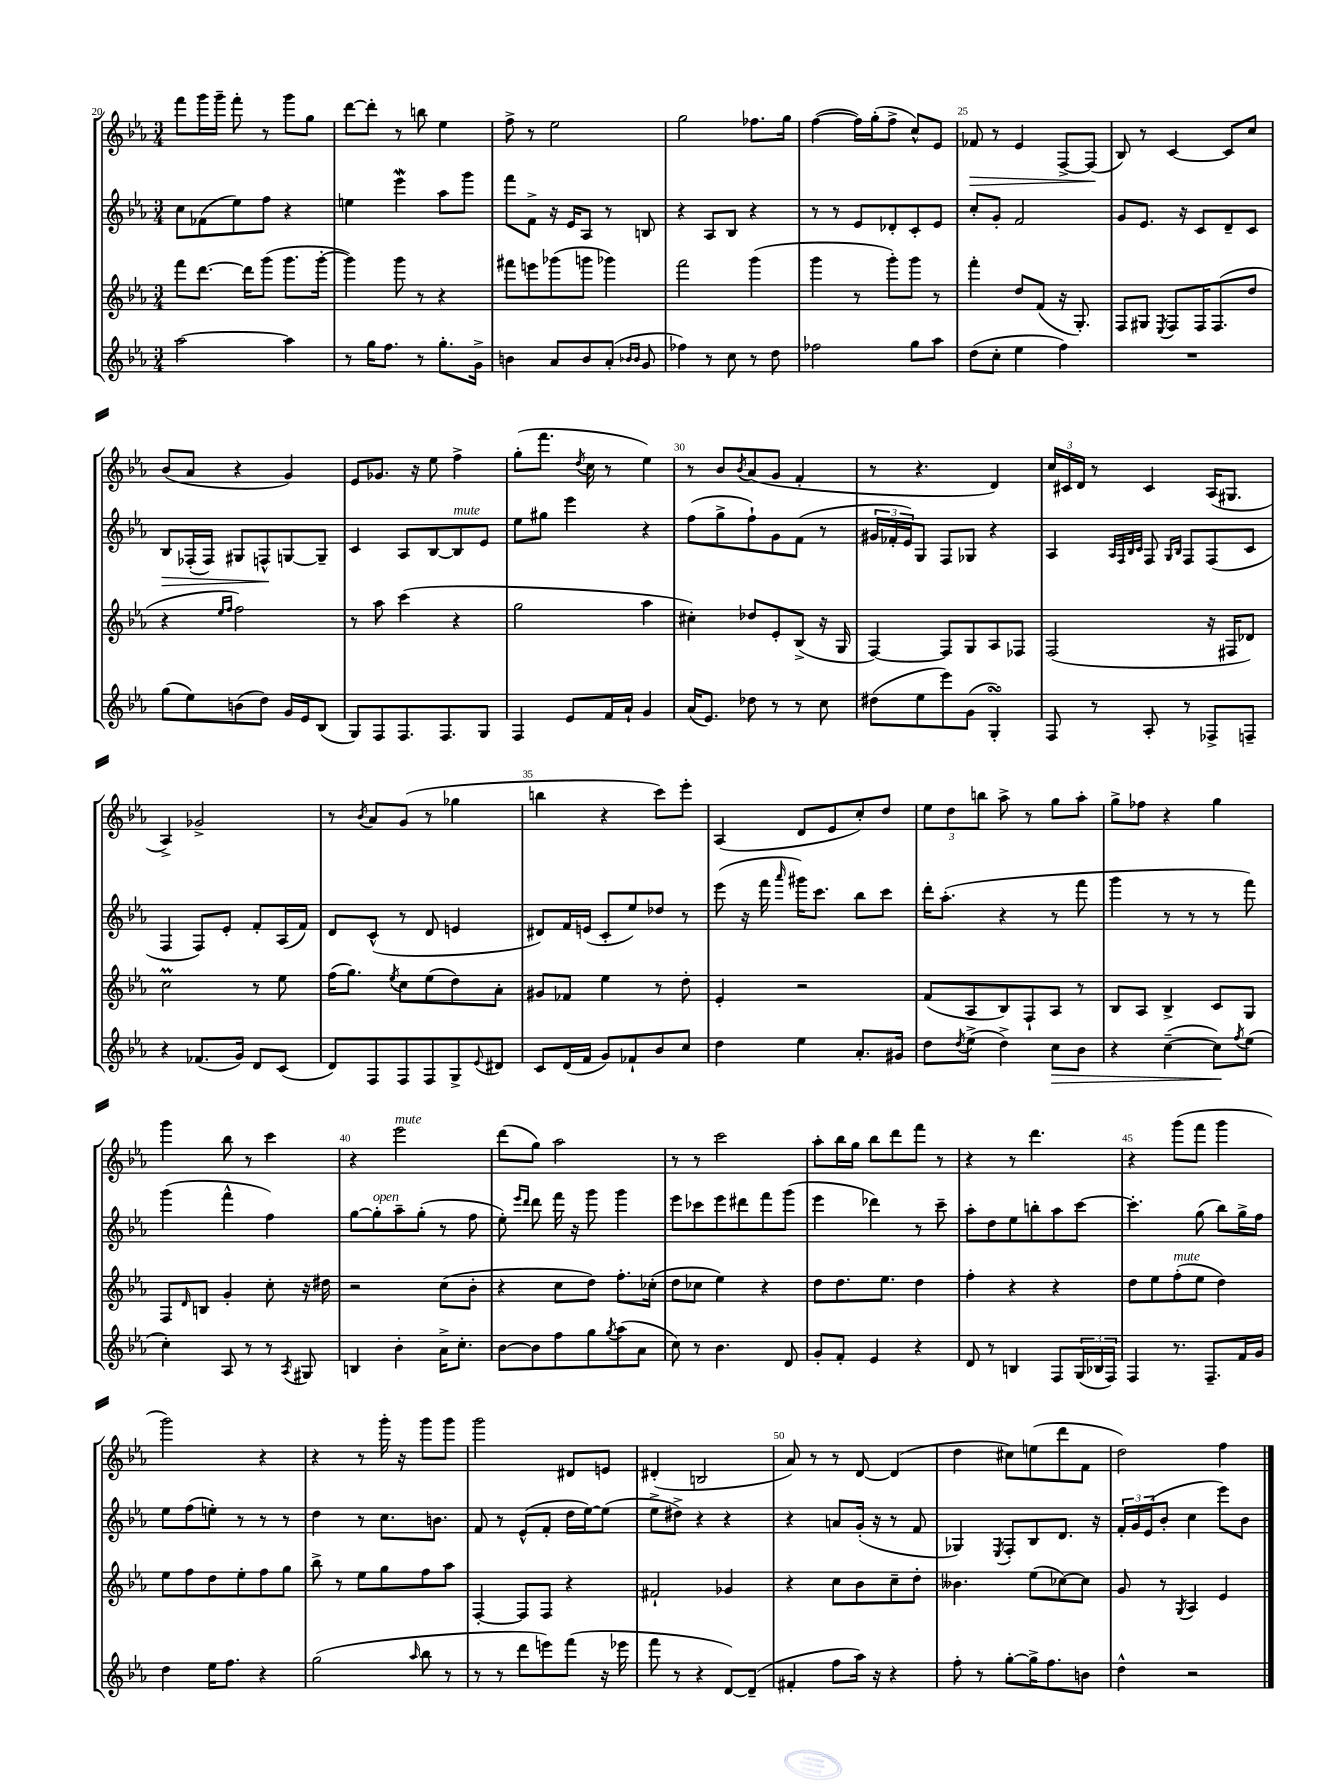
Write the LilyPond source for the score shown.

<<
\new StaffGroup <<
\new Staff = "s0" {
    \clef treble \key ees \major \numericTimeSignature \time 3/4
    f'''8 g'''16 g'''16-- f'''8-. r8 g'''8 g''8 |
    d'''8~ d'''8-. r8 b''8 ees''4 |
    f''8-> r8 ees''2 |
    g''2 fes''8. g''16 |
    f''4~( f''16) g''16-.( f''8-> c''8-^) ees'8 |
    fes'8\> r8 ees'4 f8~-> f8\!( |
    bes8) r8 c'4~ c'8 c''8 |
    bes'8( aes'8 r4 g'4) |
    ees'8 ges'8. r16 ees''8 f''4-> |
    g''8-.( f'''8. \acciaccatura { d''8 } c''16 r8 ees''4) |
    r8 bes'8 \acciaccatura { bes'8 } aes'8( g'8 f'4-. |
    r8 r4. d'4) |
    \tuplet 3/2 { c''16 cis'16 d'16 } r8 cis'4 aes16( gis8. |
    aes4->) ges'2-> |
    r8 \acciaccatura { bes'8 } aes'8 g'8( r8 ges''4 |
    b''4 r4 c'''8) ees'''8-. |
    aes4( d'8 ees'8 c''8-.) d''8 |
    \tuplet 3/2 { ees''8 d''8 b''8 } aes''8-> r8 g''8 aes''8-. |
    g''8-> fes''8 r4 g''4 |
    g'''4 bes''8 r8 c'''4 |
    r4 ees'''2^\markup { \italic "mute" } |
    d'''8( g''8) aes''2 |
    r8 r8 c'''2 |
    aes''8-. bes''16 g''16 bes''8 d'''8 f'''8 r8 |
    r4 r8 d'''4. |
    r4 g'''8( f'''8 g'''4 |
    g'''2) r4 |
    r4 r8 g'''16-. r16 g'''8 g'''8 |
    g'''2 dis'8 e'8 |
    dis'4-.( b2 |
    aes'8) r8 r8 d'8~ d'4( |
    d''4 cis''8) e''8( d'''8 f'8 |
    d''2) f''4 \bar "|." |
}
\new Staff = "s1" {
    \clef treble \key ees \major \numericTimeSignature \time 3/4
    c''8 fes'8( ees''8) f''8 r4 |
    e''4 ees'''4\mordent aes''8 g'''8 |
    f'''8 f'8-> r16 ees'16 aes8 r8 b8 |
    r4 aes8 bes8 r4 |
    r8 r8 ees'8 des'8-. c'8-. ees'8 |
    c''8-. g'8-. f'2 |
    g'8 ees'8. r16 c'8 d'8-- c'8 |
    bes8\> fes16-.( fes16) gis8 f8-^\! g8~ g8-- |
    c'4 aes8 bes8~ bes8^\markup { \italic "mute" } ees'8 |
    ees''8 gis''8 ees'''4 r4 |
    f''8( g''8-> f''8-!) g'8 f'8( r8 |
    \tuplet 3/2 { gis'16 fes'16-. ees'16) } g8 f8 ges8 r4 |
    aes4 \grace { aes32 f32 bes32 c'32 } f8 \grace { g16 bes16 } f8 f8( c'8 |
    f4 f8) ees'8-. f'8-. aes16( f'16) |
    d'8 c'8-^( r8 d'8 e'4 |
    dis'8) f'16 e'16( c'8-. ees''8) des''8 r8 |
    ees'''8( r16 f'''16 \grace { aes'''16 } gis'''16) c'''8. bes''8 c'''8 |
    d'''16-. aes''8.-.( r4 r8 f'''8 |
    g'''4 r8 r8 r8 f'''8) |
    g'''4( f'''4-^ f''4) |
    g''8~ g''8-.^\markup { \italic "open" } aes''8-- g''8-.( r8 f''8 |
    ees''8-.) \grace { ees'''16 d'''16 } d'''8 f'''16 r16 g'''8 g'''4 |
    ees'''8 ces'''8 ees'''8 dis'''8 f'''8 g'''8( |
    ees'''4 des'''4) r8 c'''8-- |
    aes''8-. d''8 ees''8 b''8-. aes''8 c'''8~ |
    c'''4.-. g''8( bes''8) g''16-> f''16 |
    ees''8 f''8( e''8-.) r8 r8 r8 |
    d''4 r8 c''8. b'8. |
    f'8 r8 ees'8-^( f'8-. d''16 ees''16~) ees''8( |
    ees''8-> dis''8->) r4 r4 |
    r4 a'8 g'16-.( r16 r8 f'8 |
    ges4) \acciaccatura { ees8 } f8-. bes8 d'8. r16 |
    \tuplet 3/2 { f'16-. g'16 ees'16( } bes'8-. c''4 ees'''8) bes'8 \bar "|." |
}
\new Staff = "s2" {
    \clef treble \key ees \major \numericTimeSignature \time 3/4
    f'''8 d'''8.~ d'''16 g'''8( g'''8. g'''16~-. |
    g'''4) g'''8 r8 r4 |
    fis'''8 e'''8 ges'''8( g'''8 ges'''4) |
    f'''2 g'''4( |
    g'''4 r8 g'''8-.) g'''8 r8 |
    f'''4-. d''8 f'8( r16 g8.-.) |
    f8 gis8 \acciaccatura { ees8 } f8 f16 f8.( d''8 |
    r4 \grace { ees''16 f''16 } f''2) |
    r8 aes''8 c'''4( r4 |
    g''2 aes''4 |
    cis''4-.) des''8 ees'8-. bes8->( r16 g16 |
    f4~) f8 g8 aes8 fes8 |
    f2( r16 fis16 des'8) |
    c''2\prall r8 ees''8 |
    f''16( g''8.) \acciaccatura { ees''8 } c''8 ees''8( d''8) aes'8-. |
    gis'8 fes'8 ees''4 r8 d''8-. |
    ees'4-. r2 |
    f'8( aes8 bes8) f8-! aes8 r8 |
    bes8 aes8 bes4-> c'8 g8 |
    f8 \grace { d'16 } b8 g'4-. c''8-. r16 dis''16 |
    r2 c''8( bes'8-. |
    r4 c''8 d''8) f''8.-. ces''16-.( |
    d''8 ces''8 ees''4) r4 |
    d''8 d''8. ees''8. d''4 |
    f''4-. r4 r4 |
    d''8 ees''8 f''8-.^\markup { \italic "mute" }( ees''8 d''4) |
    ees''8 f''8 d''8 ees''8-. f''8 g''8 |
    bes''8-> r8 ees''8 g''8 f''8 aes''8 |
    f4~-. f8 f8 r4 |
    fis'2-! ges'4 |
    r4 c''8 bes'8 c''8-- d''8-. |
    beses'4. ees''8( ces''8~) ces''8 |
    g'8 r8 \acciaccatura { g8 } aes4 ees'4 \bar "|." |
}
\new Staff = "s3" {
    \clef treble \key ees \major \numericTimeSignature \time 3/4
    aes''2~ aes''4 |
    r8 g''16 f''8. r8 g''8.-. g'16-> |
    b'4 aes'8 b'8 aes'8-.( \grace { bes'16 bes'16 } g'8 |
    fes''4) r8 c''8 r8 d''8 |
    fes''2 g''8 aes''8 |
    d''8( c''8-. ees''4 f''4) |
    R2. |
    g''8( ees''8) b'8( d''8) g'16 ees'16 bes8( |
    g8) f8 f8. f8. g8 |
    f4 ees'8 f'16 aes'16-! g'4 |
    aes'16( ees'8.) des''8 r8 r8 c''8 |
    dis''8( ees''8 ees'''8) g'8( g4-.\turn) |
    f8 r8 aes8-. r8 fes8-> f8-- |
    r4 fes'8.( g'16) d'8 c'8( |
    d'8) f8 f8 f8 g8-> \appoggiatura { ees'8 } dis'8 |
    c'8 d'16( f'16 g'8) fes'8-! bes'8 c''8 |
    d''4 ees''4 aes'8.-. gis'16 |
    d''8 \acciaccatura { d''8 } ees''8->( d''4->) c''8\> bes'8 |
    r4 c''4~--( c''8\!) \acciaccatura { f''8 } ees''8( |
    c''4-.) aes8 r8 r8 \acciaccatura { aes8 } gis8 |
    b4 bes'4-. aes'16-> c''8.-. |
    bes'8~ bes'8 f''8 g''8 \acciaccatura { g''8 } aes''8( aes'8 |
    c''8) r8 bes'4. d'8 |
    g'8-. f'8-. ees'4 r4 |
    d'8 r8 b4 f8 \tuplet 3/2 { g16( bes16 f16) } |
    f4 r8. f8.-- f'16 g'16 |
    d''4 ees''16 f''8. r4 |
    g''2( \grace { aes''16 } bes''8 r8 |
    r8 r8 d'''8 e'''8) f'''8( r16 ees'''16 |
    f'''8 r8 r4 d'8~) d'8--( |
    fis'4-. f''8 aes''16) r16 r4 |
    f''8-. r8 g''8~-. g''16-> f''8. b'8 |
    d''4-^ r2 \bar "|." |
}
>>
>>
\layout { \context { \Score currentBarNumber = #20 \override BarNumber.break-visibility = ##(#f #t #t) barNumberVisibility = #(every-nth-bar-number-visible 5) } }
